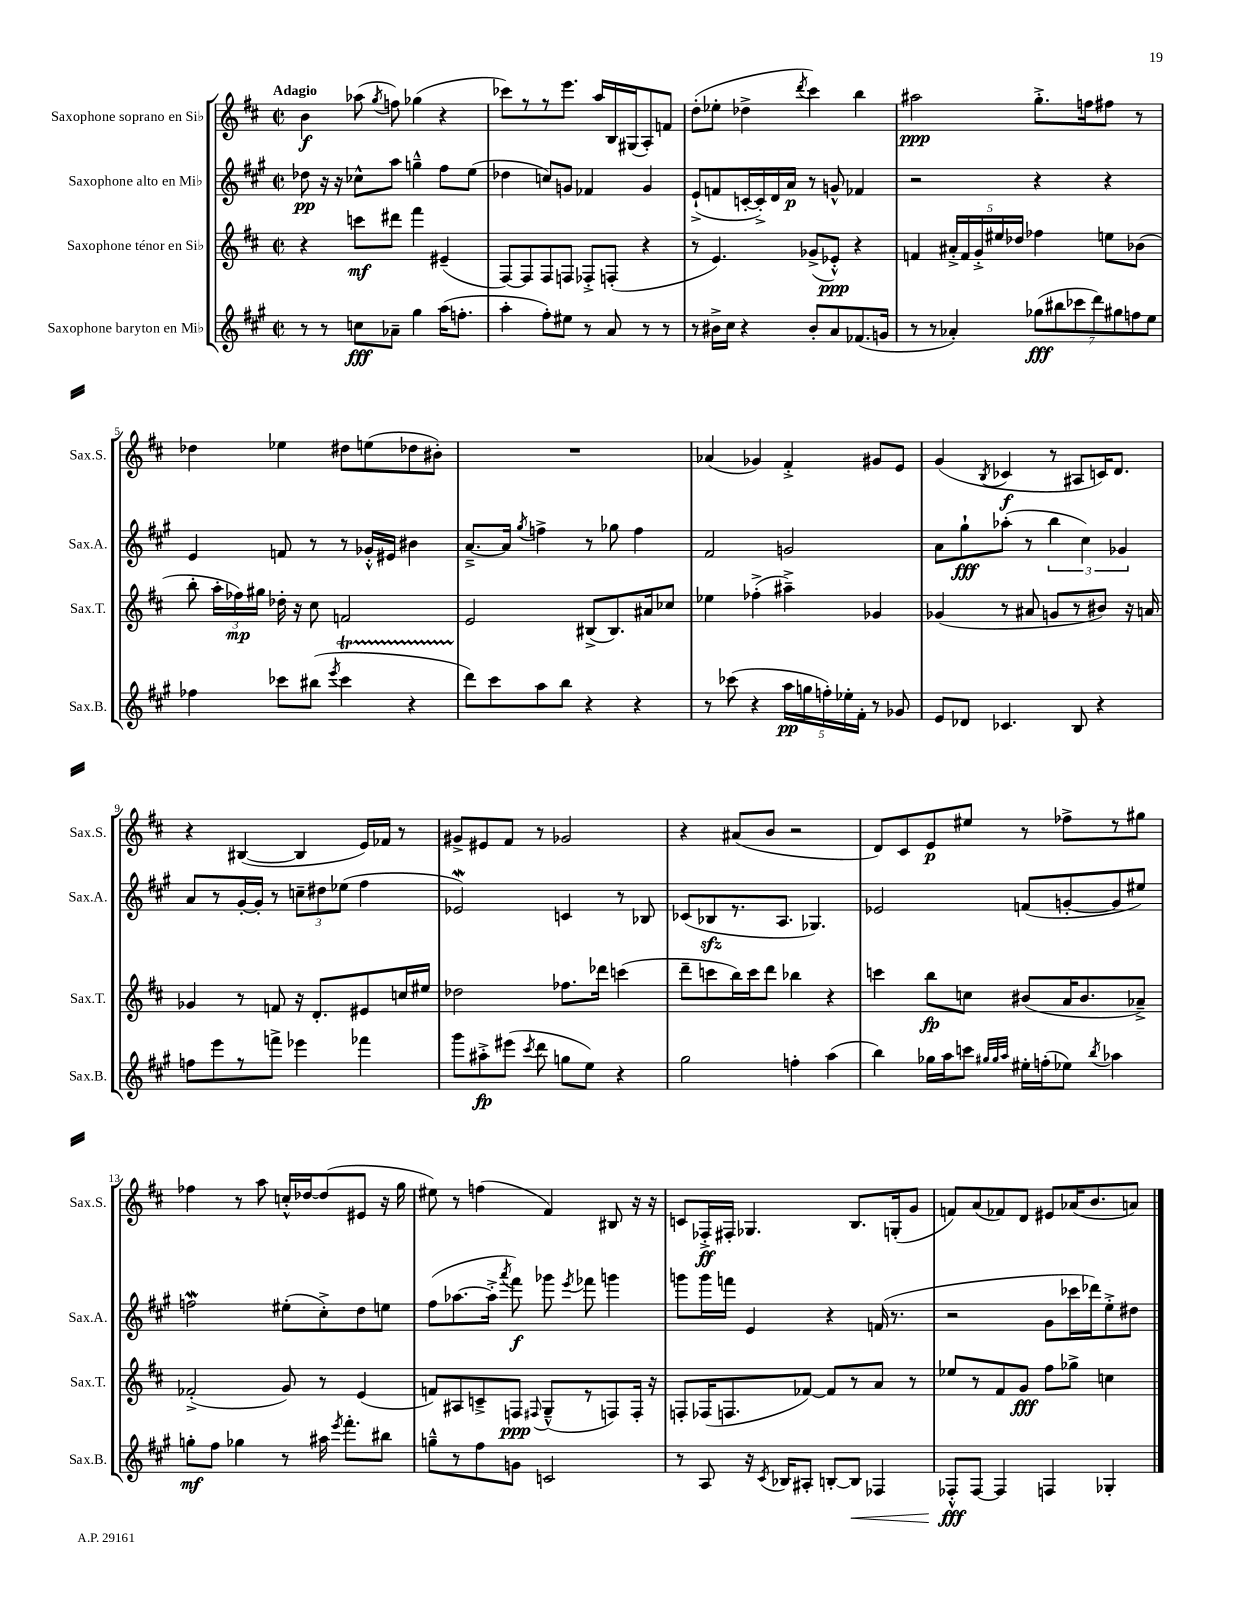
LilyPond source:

<<
\new StaffGroup <<
\new Staff = "s0" \with { instrumentName = "Saxophone soprano en Sib" shortInstrumentName = "Sax.S." } {
    \clef treble \key d \major \defaultTimeSignature \time 2/2 \tempo "Adagio"
    \autoBeamOff b'4\f aes''8( \acciaccatura { g''8 } f''8) ges''4( r4 |
    ces'''8[) r8 r8 e'''8.] a''16[ b16 gis16( a8-.) f'8] |
    d''8[-.( ees''8]-. des''4-> \acciaccatura { d'''8 } cis'''4) b''4 |
    ais''2\ppp g''8.[-.-> f''16 fis''8] r8 |
    des''4 ees''4 dis''8[ e''8( des''8 bis'8]-.) |
    R1 |
    aes'4( ges'4) fis'4-.-> gis'8[ e'8] |
    g'4( \acciaccatura { b8 } ces'4\f r8 ais8[ c'16) d'8.] |
    r4 bis4~( bis4 e'16[) fes'16] r8 |
    gis'8[-> eis'8 fis'8] r8 ges'2 |
    r4 ais'8[( b'8] r2 |
    d'8[) cis'8 e'8\p eis''8] r8 fes''8[-> r8 gis''8] |
    fes''4 r8 a''8 c''16[-.-^ des''16~ des''8( eis'8] r16 g''16 |
    eis''8) r8 f''4( fis'4) bis8 r16 r16 |
    c'8[ fes16-.->\ff fis16]-. ges4. b8.[ g16-.( g'8] |
    f'8[) a'8( fes'8) d'8] eis'8[ aes'16( b'8. a'8]) \bar "|." |
}
\new Staff = "s1" \with { instrumentName = "Saxophone alto en Mib" shortInstrumentName = "Sax.A." } {
    \clef treble \key a \major \defaultTimeSignature \time 2/2
    \autoBeamOff des''8\pp r16 r16 ces''8[-^ a''8] g''4---^ fis''8[ e''8]( |
    des''4 c''8[) g'8] fes'4 g'4 |
    e'8[-!->( f'8 c'16~-. c'16-.->) d'16 a'16]\p r8 g'8-^ fes'4 |
    r2 r4 r4 |
    e'4 f'8 r8 r8 ges'16[-.-^ eis'16] bis'4 |
    a'8.[~---> a'16] \acciaccatura { gis''8 } f''4-> r8 ges''8 f''4 |
    fis'2 g'2 |
    a'8[ gis''8-!\fff aes''8]-.( r8 \tuplet 3/2 { b''4 cis''4) ges'4 } |
    a'8[ r8 gis'16~-. gis'16]-. r8 \tuplet 3/2 { c''8[-- dis''8 ees''8]( } fis''4 |
    ees'2\mordent) c'4 r8 bes8 |
    ces'8[( bes8\sfz r8. a8.] ges4.) |
    ees'2 f'8[( g'8~-. g'8 eis''8]) |
    f''2\mordent eis''8[-.( cis''8-.->) d''8 e''8] |
    fis''8[( aes''8.~ aes''16]-.-> \acciaccatura { a'''8 } fis'''8\f) ges'''8 \acciaccatura { e'''8 } fes'''8 g'''4 |
    g'''8[ g'''16 f'''16] e'4 r4 f'16( r8. |
    r2 gis'8[ ces'''16 des'''16) e''8-.-> dis''8] \bar "|." |
}
\new Staff = "s2" \with { instrumentName = "Saxophone ténor en Sib" shortInstrumentName = "Sax.T." } {
    \clef treble \key d \major \defaultTimeSignature \time 2/2
    \autoBeamOff r4 c'''8[\mf dis'''8] fis'''4 eis'4--( |
    fis8[~) fis8 fis8 f8] fes8[-.-> f8]-.( r4 |
    r8 e'4.) ges'8[->( ees'8]-.-^\ppp) r4 |
    f'4 \tuplet 5/4 { ais'16[-.-> f'16 g'16-.-> eis''16 des''16] } fes''4 e''8[ bes'8]( |
    b''8-. \tuplet 3/2 { a''16[-. fes''16\mp) gis''16] } des''16-. r16 cis''8 f'2 |
    e'2 bis8[->( bis8.) ais'16 ces''8] |
    ees''4 fes''4-.->( ais''4--->) ges'4 |
    ges'4( r8 ais'8 g'8[ r8 bis'8]) r16 a'16 |
    ges'4 r8 f'8 r16 d'8.[-. eis'8 c''16 eis''16] |
    des''2 fes''8.[ des'''16] c'''4( |
    d'''8[-- c'''8 b''16) c'''16 d'''8] bes''4 r4 |
    c'''4 b''8[\fp c''8] bis'8[( a'16 bis'8. aes'8]--->) |
    fes'2-.->( g'8) r8 e'4( |
    f'8[) ais8 c'8---> f8]\ppp \appoggiatura { fis8 } g8[---^( r8 f8) f16]-. r16 |
    f8[-. fes16( f8. fes'8]~) fes'8[ r8 a'8] r8 |
    ees''8[ r8 fis'8 g'8]\fff fis''8[ ges''8]-> c''4 \bar "|." |
}
\new Staff = "s3" \with { instrumentName = "Saxophone baryton en Mib" shortInstrumentName = "Sax.B." } {
    \clef treble \key a \major \defaultTimeSignature \time 2/2
    \autoBeamOff r8 r8 c''8[\fff aes'8]-- gis''4 a''16[( f''8.]-. |
    a''4-. fis''8[-.) eis''8] r8 a'8 r8 r8 |
    r8 bis'16[-> cis''16] r4 bis'8[-. a'8 fes'8.( g'16] |
    r8 r8 aes'4-.) \tuplet 7/4 { ges''8[\fff( bis''8 ces'''8 d'''8) gis''8 f''8 e''8] } |
    fes''4 ces'''8[ bis''8]( \acciaccatura { e'''8 } ces'''4\startTrillSpan r4 |
    d'''8[\stopTrillSpan) cis'''8 a''8 b''8] r4 r4 |
    r8 ces'''8( r4 \tuplet 5/4 { a''16[\pp g''16 f''16-.) ees''16-. fis'16]-. } r8 ges'8 |
    e'8[ des'8] ces'4. b8 r4 |
    f''8[ e'''8 r8 f'''8]-> ees'''4 fes'''4 |
    gis'''8[ ais''8-.->\fp eis'''8]( \acciaccatura { cis'''8 } d'''8 g''8[ e''8]) r4 |
    gis''2 f''4-. a''4( |
    b''4) ges''16[ a''16 c'''8] \grace { gis''32[ gis''32 a''32] } eis''16[-. f''16-.( ees''8]) \acciaccatura { b''8 } aes''4 |
    g''8[-.\mf fis''8] ges''4 r8 ais''16 \acciaccatura { e'''8 } fis'''8.[-. bis''8] |
    g''8[---^ r8 fis''8 g'8] c'2 |
    r8 a8 r16 \acciaccatura { cis'8 } bes16[ ais8]-. b8[~-. b8]\< fes4 |
    fes8[-.-^\fff\! fes8]~ fes4 f4 ges4-. \bar "|." |
}
>>
>>
